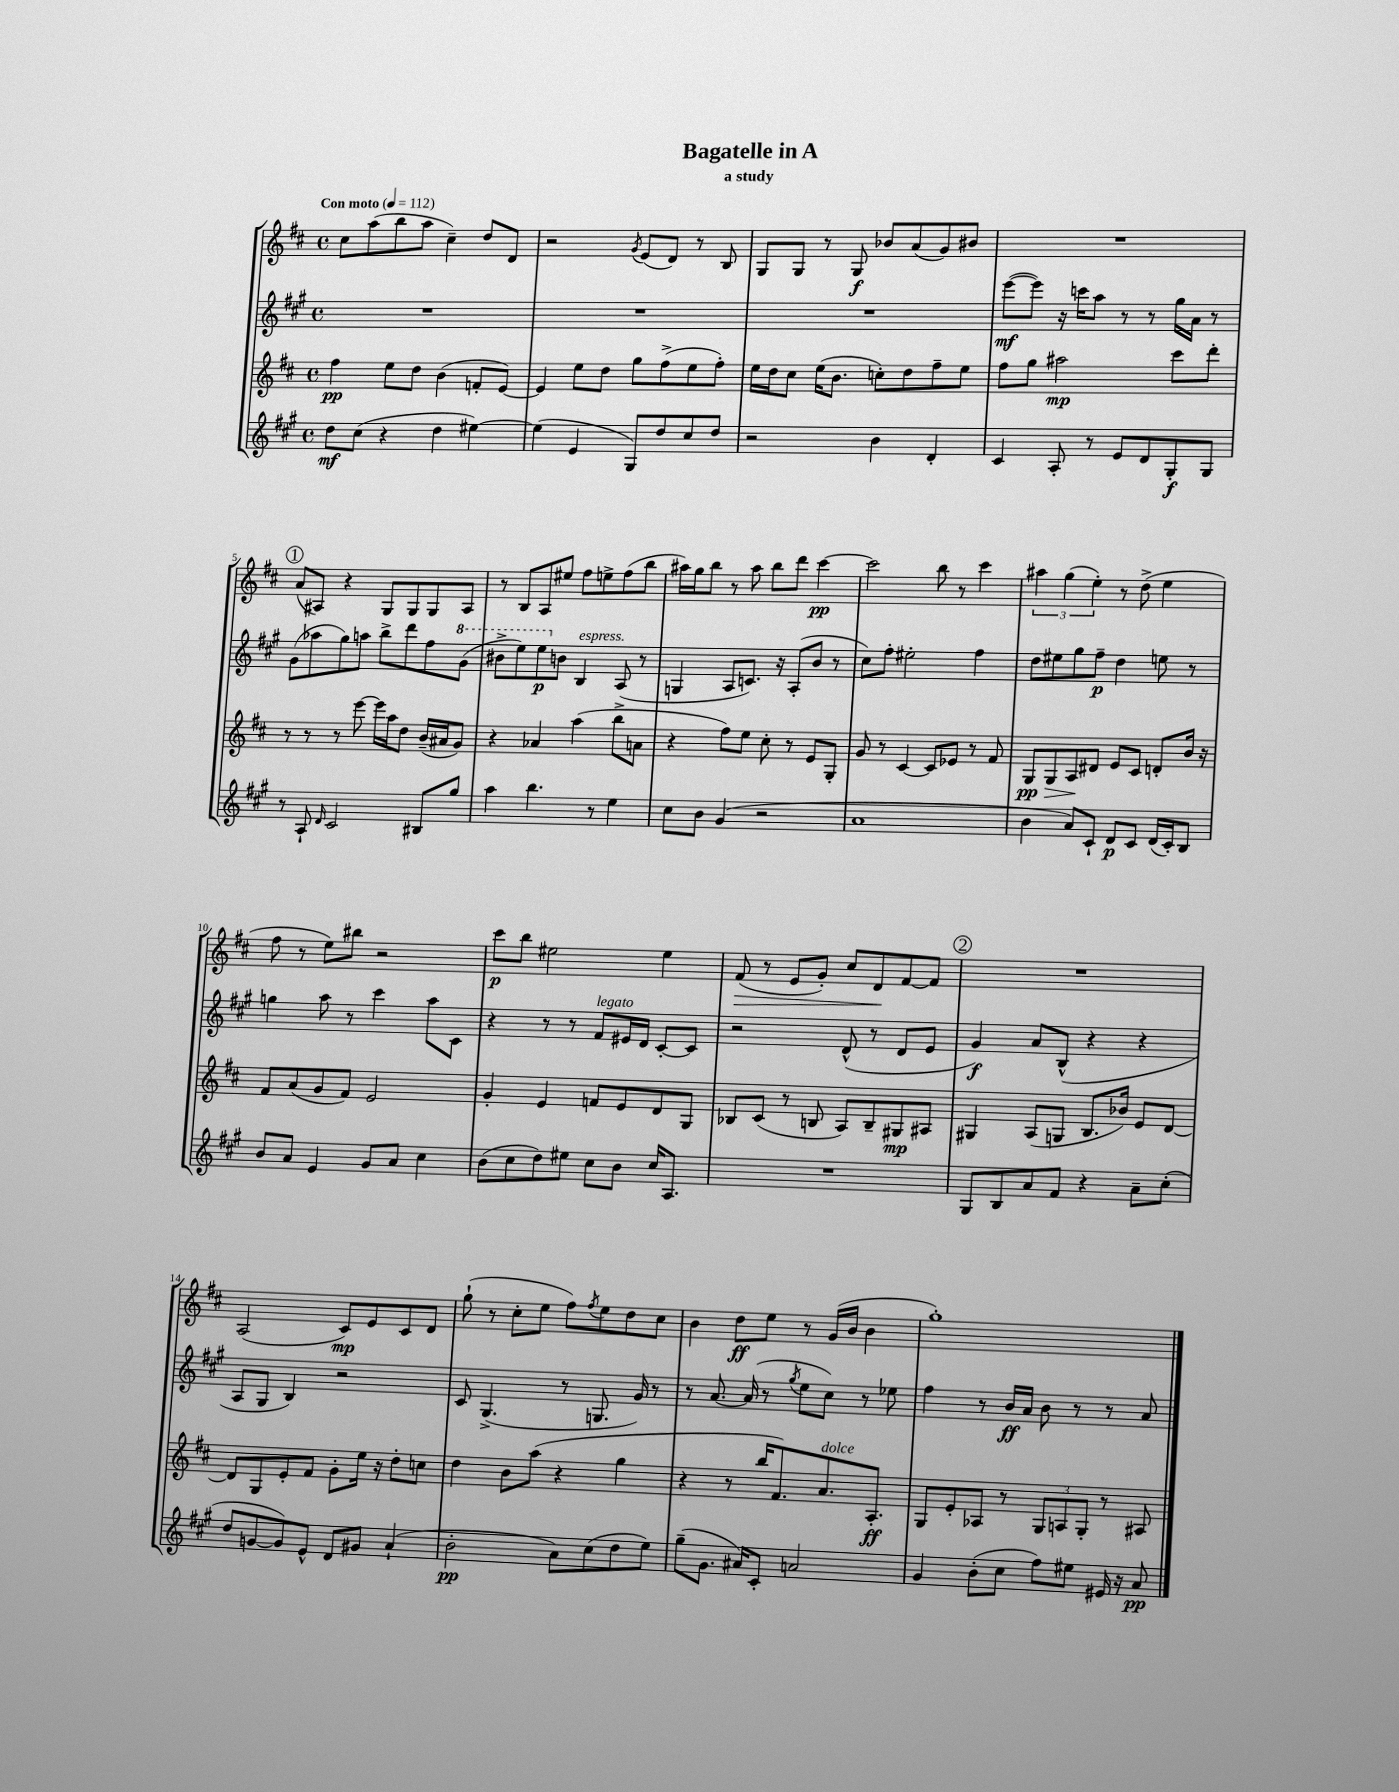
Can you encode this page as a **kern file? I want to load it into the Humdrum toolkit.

**kern	**kern	**kern	**kern
*staff4	*staff3	*staff2	*staff1
*clefG2	*clefG2	*clefG2	*clefG2
*k[f#c#g#]	*k[f#c#]	*k[f#c#g#]	*k[f#c#]
*M4/4	*M4/4	*M4/4	*M4/4
*met(c)	*met(c)	*met(c)	*met(c)
*MM112	*MM112	*MM112	*MM112
8dd	4ff#	1r	8cc#
(8cc#	.	.	(8aa
4r	8ee	.	8bb
.	8dd	.	8aa
4dd	(4b	.	4cc#~)
[4ee#)	8f'	.	8dd
.	[8e)	.	8d
=	=	=	=
(4ee#]	4e]	1r	2r
4e	8ee	.	.
.	8dd	.	.
.	.	.	8qg
8G#)	8gg	.	(8e
8dd	(8ff#^	.	8d)
8cc#	8ee	.	8r
8dd	8ff#')	.	8B
=	=	=	=
2r	16ee	1r	8G
.	16dd	.	.
.	8cc#	.	8G
.	(16ee	.	8r
.	8.b	.	.
.	.	.	8G
4b	8cc')	.	8b-
.	8dd	.	(8a
4d'	8ff#~	.	8g)
.	8ee	.	8b#
=	=	=	=
4c#	8ff#	([8eee	1r
.	8gg	8eee])	.
8A'	2aa#	16r	.
.	.	16ccc	.
8r	.	8aa	.
8e	.	8r	.
8d	.	8r	.
8G#'	8ccc#	16gg#	.
.	.	16a	.
8G#	8ddd'	8r	.
=	=	=	=
8r	8r	(8g#	(8a
8A`	8r	8aa-	8A#)
16qqd	.	.	.
2c#	8r	8gg#)	4r
.	[8eee	8aa	.
.	16eee]	8bb^	8G
.	16aa	.	.
.	8dd	8ddd	8G
8B#	(16b~	8ff#	8G
.	16a#	.	.
8gg#	8g)	(8gg#	8A#
=	=	=	=
4aa	4r	8bb#^	8r
.	.	8eee)	8B
4.bb	4a-	8eee	8A
.	.	8b	8ee#
.	(4aa	4B	8ff#
8r	.	.	8ee^
4ee	8bb^	(8A	(8ff#
.	8a	8r	8bb
=	=	=	=
8cc#	4r	4G	16aa#)
.	.	.	16gg
8b	.	.	8bb
(4g#	8ff#)	8A	8r
.	8ee	8.c)	8aa#
2r	8cc#'	.	8bb
.	.	16r	.
.	8r	(8A'	8ddd
.	8e	8b	[4ccc#
.	8G'	8r	.
=	=	=	=
1a	8g	8cc#)	2ccc#]
.	8r	8ff#'	.
.	[4c#	2ee#'	.
.	8c#]	.	8bb
.	8e-	.	8r
.	8r	4ff#	4ccc#
.	8f#	.	.
=	=	=	=
4b	8G	8dd	6aa#
.	8G	8ee#	.
.	.	.	(6gg
8a)	8A	8gg#	.
.	.	.	6ee')
8c#`	8d#	8ff#~	.
8d	8e	4dd	8r
8c#	8c#	.	(8dd^
(16d	8d'	8ee	4ee
16c#')	.	.	.
8B	16b	8r	.
.	16r	.	.
=	=	=	=
8b	8f#	4gg	8ff#
8a	(8a	.	8r
4e	8g	8aa	8ee)
.	8f#)	8r	8bb#
8g#	2e	4ccc#	2r
8a	.	.	.
4cc#	.	8aa	.
.	.	8c#	.
=	=	=	=
(8b	4g'	4r	8ccc#
8cc#	.	.	8bb
8dd)	4e	8r	2ee#
8ee#	.	8r	.
8cc#	8f	8f#	.
8b	8e	16e#	.
.	.	16d	.
16cc#	8d	[8c#'	4ee#
8.A	.	.	.
.	8G	8c#]	.
=	=	=	=
1r	8B-	2r	(8f#
.	(8c#	.	8r
.	8r	.	8e
.	8B	.	8g')
.	8A)	(8d^^	8cc#
.	8B~	8r	8d
.	8G#	8d	[8f#
.	8A#	8e	8f#]
=	=	=	=
8G#	4G#	4g#)	1r
8B	.	.	.
8a	(8A	8a	.
8f#	8G	(8B^^	.
4r	8.B	4r	.
.	16b-)	.	.
8a~	8e	4r	.
(8cc#'	[8d	.	.
=	=	=	=
8dd	8d]	8A	(2A
[8g	8G	8G#	.
8g])	8e'	4B)	.
8e^^	8f#	.	.
8d	8g'	2r	8c#)
8g#	16ee	.	8e
.	16r	.	.
(4a`	8dd'	.	8c#
.	8cc	.	8d
=	=	=	=
2b'	4dd	8c#	(8gg`
.	.	(4.G#^	8r
.	8b	.	8cc#'
.	(8aa	.	8ee
8a)	4r	8r	8ff#)
.	.	.	8qff#
(8cc#	.	8.G	8ee
8dd	4gg	.	8dd
.	.	16g#)	.
8ee)	.	8r	8cc#
=	=	=	=
(8gg#~	4r	8r	4b
8.g#	.	[8.a	.
.	8r	.	8dd
16a#)	.	(16a]	.
8c#'	16bb	8r	8ee
.	8.f#)	.	.
.	.	8qgg#	.
2a	.	8ee	8r
.	8.a	8cc#)	(16g
.	.	.	16b
.	.	8r	4b
.	8.A'	.	.
.	.	8ee-	.
=	=	=	=
4g#	8G	4ff#	1gg')
.	8e'	.	.
(8b'	8A-	8r	.
8cc#	8r	16b	.
.	.	16a	.
8ff#)	12G	8b	.
.	12A	.	.
8ee#	.	8r	.
.	12G'	.	.
16e#	8r	8r	.
16r	.	.	.
8a	8A#	8a	.
==	==	==	==
*-	*-	*-	*-
